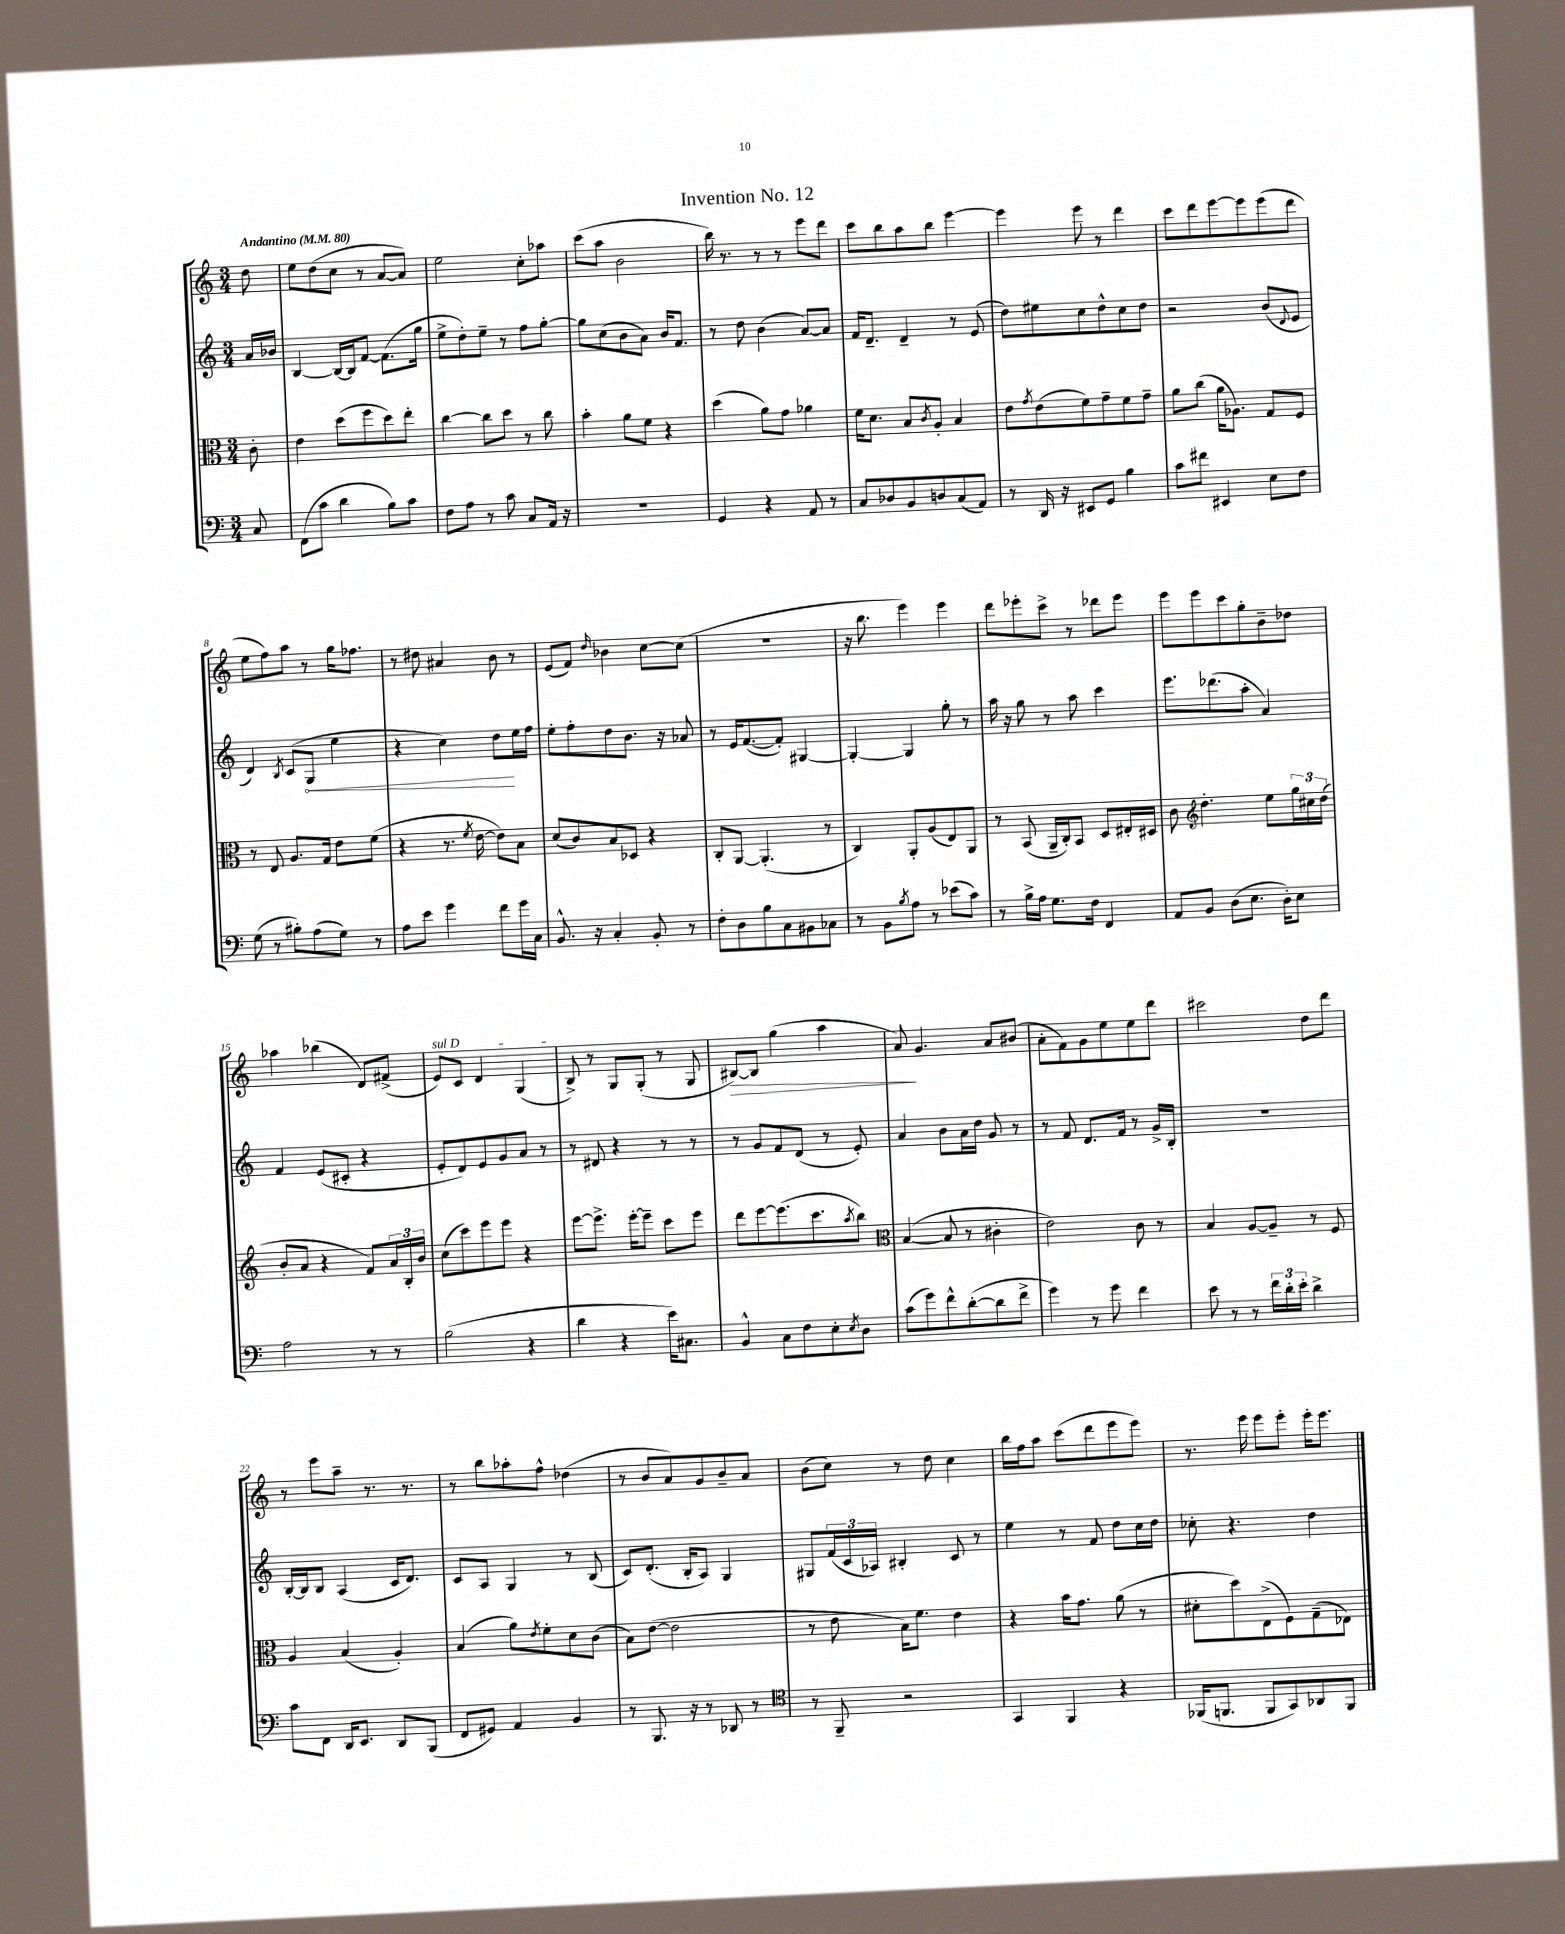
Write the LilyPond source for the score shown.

\header { title = "Invention No. 12" }
<<
\new StaffGroup <<
\new Staff = "s0" {
    \clef treble \key c \major \numericTimeSignature \time 3/4 \partial 8 \tempo "Andantino" 4 = 80
    d''8 |
    e''8 d''8( c''8 r8 a'8~ a'8) |
    e''2 c''8-. aes''8 |
    c'''8( a''8 b'2 |
    b''16) r8. r8 r8 e'''8 d'''8 |
    c'''8 b''8 a''8 b''8 e'''4~ |
    e'''4 e'''8 r8 d'''4 |
    c'''8 d'''8 e'''8~ e'''8 e'''8( d'''8 |
    e''8 f''8) a''8 r8 g''16 fes''8. |
    r8 dis''8 ais'4 b'8 r8 |
    e'8( f'8) \grace { d''16 } bes'4 c''8~ c''8( |
    R2. |
    r16 b''8. e'''4) e'''4 |
    d'''8 ees'''8-. c'''8-> r8 des'''8 ees'''8 |
    e'''8 e'''8 c'''8 g''8-. b'8-- des''8 |
    aes''4 bes''4( d'8) fis'8->( |
    \once \override TextSpanner.bound-details.left.text = \markup { \italic "sul D" } e'8\startTextSpan) c'8 d'4 g4( |
    b8->\stopTextSpan) r8 g8 g8-.( r8 g8 |
    bis8~\>) bis8 g''4( a''4 |
    a'8\!) g'4. a'8 bis'8( |
    a'8-. f'8) g'8 e''8 e''8 d'''8 |
    cis'''2 d''8 d'''8 |
    r8 e'''8 a''8-- r8. r8. |
    r8 b''8 aes''8-. f''8-^ des''4( |
    r8 b'8 a'8) g'8 b'8-- a'8 |
    b'8( c''8) r8 d''8 c''4 |
    b''16 f''16 a''8 c'''8( d'''8 e'''8 e'''8) |
    r8. e'''16 e'''8 e'''8-. e'''16-. e'''8. \bar "|." |
}
\new Staff = "s1" {
    \clef treble \key c \major \numericTimeSignature \time 3/4 \partial 8
    a'16 bes'16 |
    b4~ b16~ b16 f'8~ f'8.( g''16 |
    e''8-> d''8-.) e''8-- r8 f''8 g''8~-. |
    g''8 c''8( b'8 a'8) b'16 f'8. |
    r8 d''8 b'4( a'8~) a'8 |
    f'16 d'8.-- d'4-- r8 e'8( |
    d''8) eis''8 c''8 d''8-^ c''8 d''8 |
    r2 b'8( \appoggiatura { d'8 } e'8 |
    d'4) \acciaccatura { b8 } c'8( \once \override Hairpin.circled-tip = ##t g8\< e''4 |
    r4 c''4) d''8\! e''16 f''16 |
    e''8-. f''8-. d''8 b'8. r16 aes'8 |
    r8 e'16 f'8.~( f'8-.) gis4~ |
    gis4~-. gis4 g''8-. r8 |
    a''16 r16 g''8 r8 a''8 c'''4 |
    e'''8. des'''8.( a''8-. a'4) |
    f'4 e'8( cis'8-. r4 |
    e'8-. d'8) e'8 g'8 a'8 r8 |
    r8 dis'8 r4 r8 r8 |
    r8 g'8 f'8 d'8( r8 e'8-.) |
    a'4 b'8 a'16 d''16 g'8 r8 |
    r8 f'8 d'8. f'16 r8 g'16-> b16-. |
    R2. |
    b16~-. b16 b8 a4( c'16 d'8.) |
    c'8 a8 g4 r8 b8( |
    c'8) d'8.-.( b16-. a8) g4 |
    gis8 \tuplet 3/2 { f'16( c'16 aes16) } bis4-. c'8 r8 |
    e''4 r8 f'8 d''8 c''16 d''16 |
    ces''8-. r4. d''4 \bar "|." |
}
\new Staff = "s2" {
    \clef alto \key c \major \numericTimeSignature \time 3/4 \partial 8
    c'8-. |
    e'4 d''8( f''8 d''8) e''8-. |
    c''4~ c''8 d''8 r8 c''8 |
    b'4-. a'8 f'8 r4 |
    d''4( a'8) g'8 aes'4 |
    f'16 d'8. b8 \acciaccatura { c'8 } a8-. b4 |
    e'8 \acciaccatura { g'8 } e'8( f'8) g'8-- f'8 g'8-- |
    a'8 c''8( a'16 aes8.) g8 f8 |
    r8 e8 a8. g16 e'8 f'8( |
    r4 r8. \acciaccatura { f'8 } e'16~ e'8) b8 |
    d'8( c'8) b8 des8 r4 |
    c8-. a,8~ a,4.-.( r8 |
    c4) a,8-. a8( e8) a,8 |
    r8 b,8( a,16-- c16-.) b,8 d8 eis16-. dis16 |
    c'8 \clef treble d''4.-. e''8 \tuplet 3/2 { g''16 cis''16 d''16( } |
    b'8-. a'8 r4 f'8) \tuplet 3/2 { a'16 b16-. b'16 } |
    c''8( c'''8) e'''8 e'''8 r4 |
    e'''8~ e'''8.-> e'''16~-. e'''8-- c'''8 e'''8 |
    d'''8 e'''8~ e'''8.( c'''8. \acciaccatura { a''8 } b''8) |
    \clef alto b4~( b8 r8 cis'4-. |
    e'2) c'8 r8 |
    b4 a8~ a8-- r8 f8 |
    a4 b4( a4-.) |
    b4( a'8) \acciaccatura { e'8 } f'8-. d'8 c'8( |
    b8) e'8~( e'2 |
    r8 e'8 b16) f'8. e'4 |
    r4 b'16 g'8. a'8( r8 |
    dis'8-. d''8) e8->( f8) g8--( ees8) \bar "|." |
}
\new Staff = "s3" {
    \clef bass \key c \major \numericTimeSignature \time 3/4 \partial 8
    c8 |
    f,8( c'8 d'4 b8) c'8 |
    f8 a8 r8 c'8 c8 a,16 r16 |
    R2. |
    g,4 r4 a,8 r8 |
    c8 des8 b,8 d8 c8( a,8) |
    r8 d,16 r16 eis,8 g,8 b4 |
    c'8 fis'8 eis,4 e8 f8 |
    g8( r8 bis8-.) a8( g8) r8 |
    a8 e'8 g'4 f'8 g'16 c16 |
    b,8.-^ r16 c4-. b,8-. r8 |
    f8-. d8 b8 c8 bis,8 ces8 |
    r8 b,8 \acciaccatura { b8 } a8 r8 ees'8( c'8) |
    r8 b16-> a16 g8. f16 f,4 |
    a,8 b,8 d8( e8. d16-.) e8 |
    a2 r8 r8 |
    b2( r4 |
    d'4 r4 e'16) cis8. |
    b,4-^ c8 f8 e8-. \acciaccatura { e8 } d8 |
    c'8( g'8) f'8-^ d'8~-.( d'8 f'8-> |
    g'4) r8 g'8 f'4 |
    e'8 r8 r8 \tuplet 3/2 { f'16 d'16-. e'16-. } d'4-> |
    c'8 f,8 d,16 e,8. d,8 b,,8( |
    f,8 gis,8) a,4 b,4 |
    r8 b,,8. r16 r8 des,8 r8 |
    \clef tenor r8 f,8-- r2 |
    g,4 f,4 r4 |
    fes,16( f,8. f,8 g,8) aes,8 f,8 \bar "|." |
}
>>
>>
